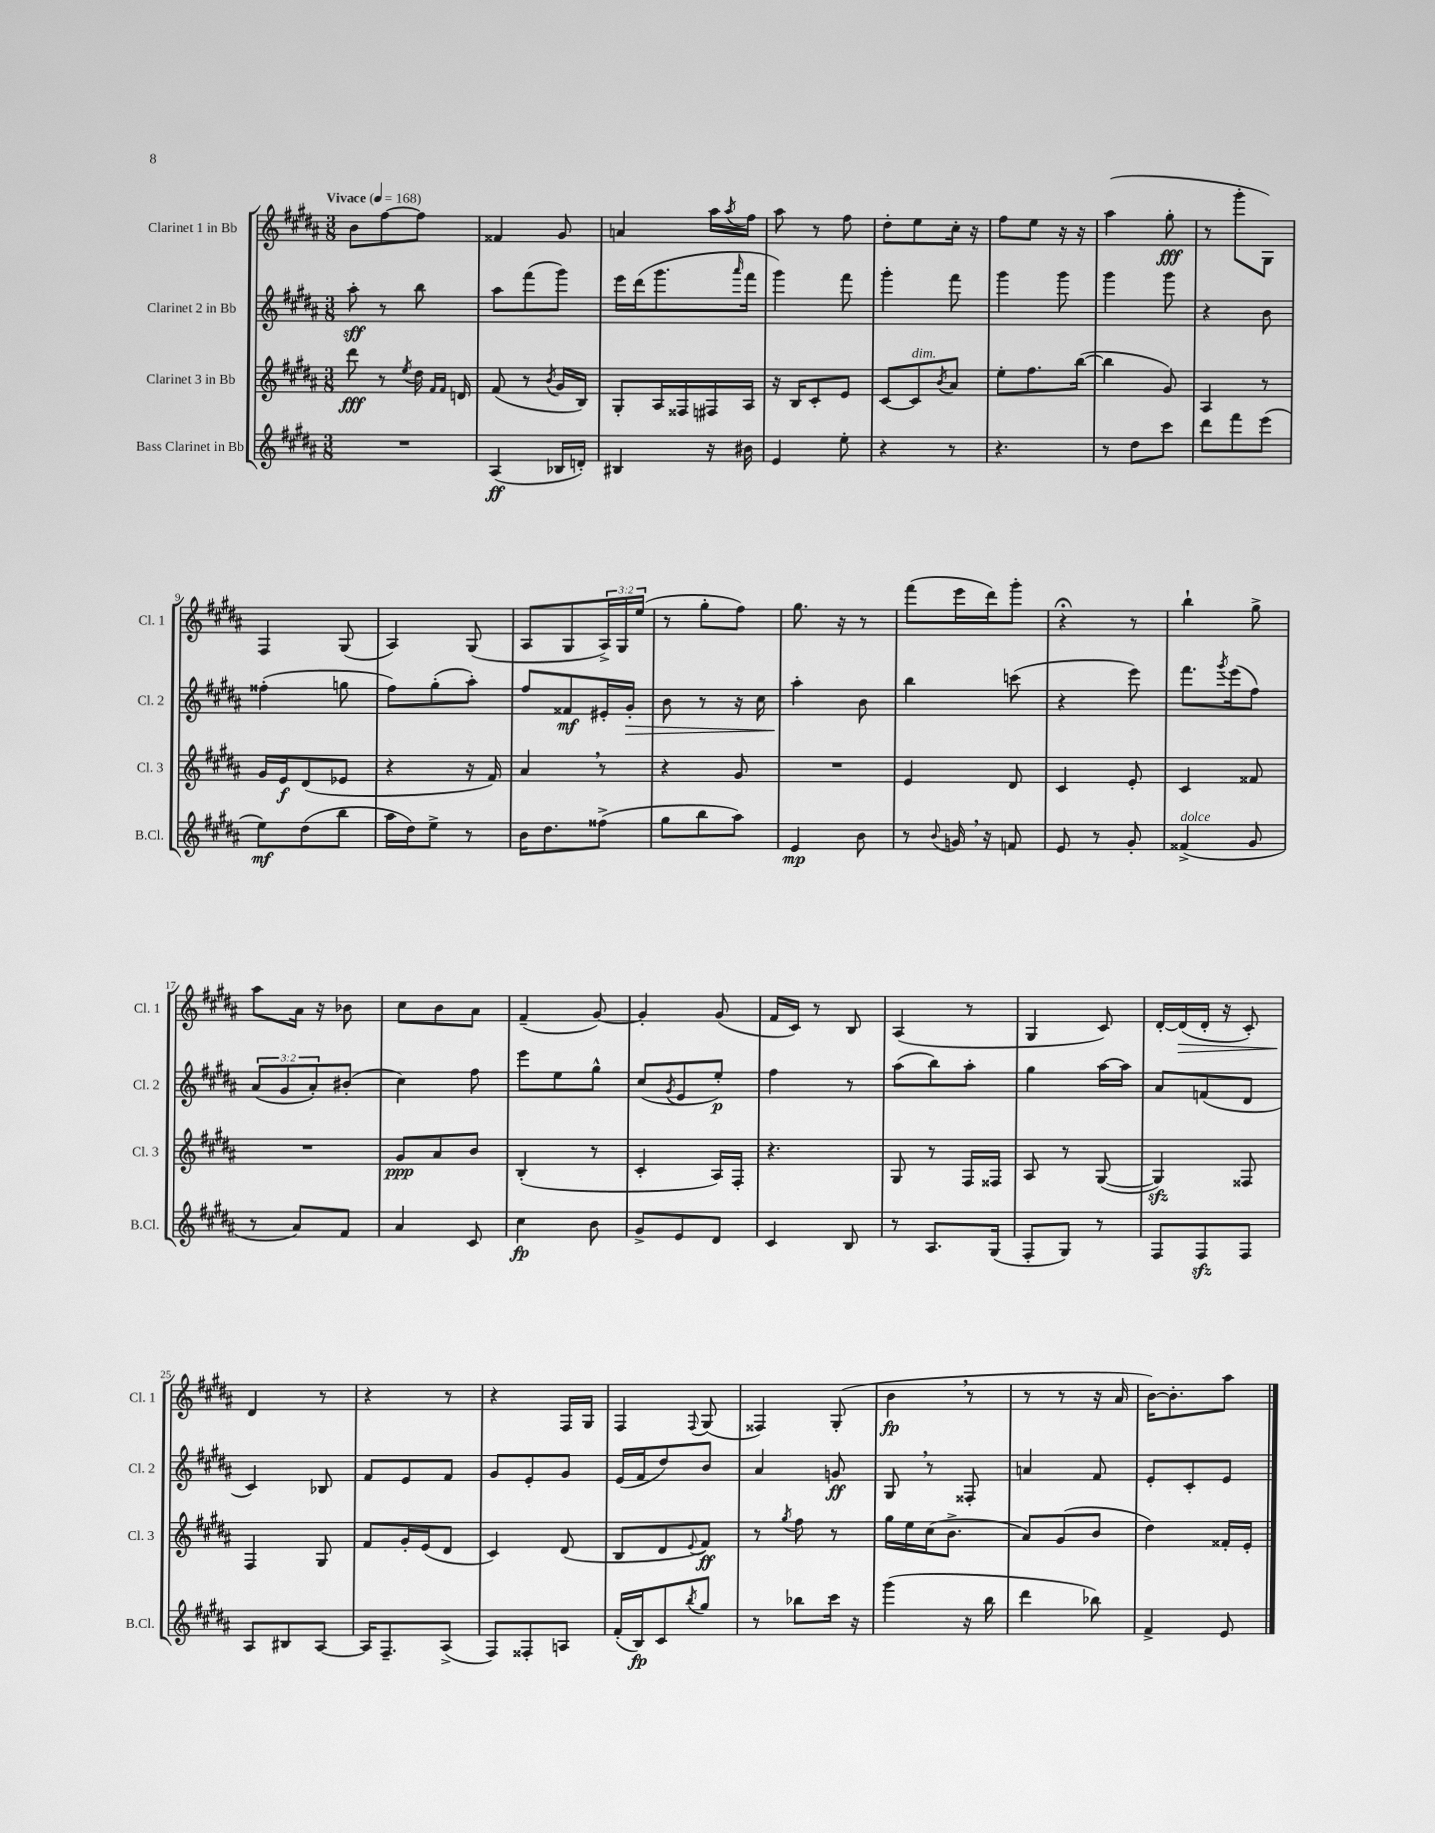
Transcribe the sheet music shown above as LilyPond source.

<<
\new StaffGroup <<
\new Staff = "s0" \with { instrumentName = "Clarinet 1 in Bb" shortInstrumentName = "Cl. 1" } {
    \clef treble \key b \major \numericTimeSignature \time 3/8 \override Staff.TupletNumber.text = #tuplet-number::calc-fraction-text \tempo "Vivace" 4 = 168
    b'8 fis''8~ fis''8 |
    fisis'4 gis'8 |
    a'4 ais''16 \acciaccatura { ais''8 } fis''16 |
    ais''8 r8 fis''8 |
    dis''8-. e''8 cis''16-. r16 |
    fis''8 e''8 r16 r16 |
    ais''4( gis''8-.\fff |
    r8 gis'''8-. gis8) |
    fis4 gis8( |
    ais4) gis8( |
    ais8 gis8 \tuplet 3/2 { ais16->) gis16 e''16( } |
    r8 gis''8-. fis''8) |
    gis''8. r16 r8 |
    fis'''8( e'''16 dis'''16) gis'''8-. |
    r4\fermata r8 |
    b''4-! gis''8-> |
    ais''8 ais'16 r16 bes'8 |
    cis''8 b'8 ais'8 |
    fis'4--( gis'8~) |
    gis'4-. gis'8( |
    fis'16 cis'16) r8 b8 |
    ais4( r8 |
    gis4 cis'8) |
    dis'16~-. dis'16\>( dis'16-. r16 cis'8-.) |
    dis'4\! r8 |
    r4 r8 |
    r4 fis16 gis16 |
    fis4 \appoggiatura { fis8 } gis8( |
    fisis4) gis8-.( |
    b'4\fp \breathe r8 |
    r8 r8 r16 ais'16 |
    b'16~) b'8.-. ais''8 \bar "|." |
}
\new Staff = "s1" \with { instrumentName = "Clarinet 2 in Bb" shortInstrumentName = "Cl. 2" } {
    \clef treble \key b \major \numericTimeSignature \time 3/8 \override Staff.TupletNumber.text = #tuplet-number::calc-fraction-text
    ais''8-.\sff r8 b''8 |
    ais''8 fis'''8( gis'''8) |
    e'''16 dis'''16( gis'''8. \grace { ais'''16 } fis'''16 |
    gis'''4) fis'''8 |
    gis'''4-. fis'''8 |
    gis'''4 gis'''8 |
    gis'''4 gis'''8 |
    r4 b'8 |
    fisis''4-.( g''8 |
    fis''8) gis''8-.( ais''8-.) |
    fis''8 fisis'8\mf eis'16-. gis'16-.\> |
    b'8 r8 r16 cis''16 |
    ais''4-.\! b'8 |
    b''4 c'''8( |
    r4 e'''8) |
    fis'''8. \acciaccatura { gis'''8 } e'''16( fis''8) |
    \tuplet 3/2 { ais'8( gis'8 ais'8-.) } bis'8-.( |
    cis''4) fis''8 |
    e'''8 e''8 gis''8-^ |
    cis''8( \acciaccatura { gis'8 } e'8 e''8-.\p) |
    fis''4 r8 |
    ais''8( b''8) ais''8-. |
    gis''4 ais''16~ ais''16 |
    ais'8 f'8( dis'8 |
    cis'4) bes8 |
    fis'8 e'8 fis'8 |
    gis'8 e'8-. gis'8 |
    e'16( fis'16 dis''8) b'8 |
    ais'4 g'8\ff |
    gis8 \breathe r8 fisis8-. |
    a'4 fis'8 |
    e'8-. cis'8-. e'8 \bar "|." |
}
\new Staff = "s2" \with { instrumentName = "Clarinet 3 in Bb" shortInstrumentName = "Cl. 3" } {
    \clef treble \key b \major \numericTimeSignature \time 3/8
    dis'''8\fff r8 \acciaccatura { e''8 } dis''16 \grace { fis'16 fis'16 } d'16 |
    fis'8( r8 \acciaccatura { b'8 } gis'16 b16) |
    gis8-. ais16 fisis16 fis16 ais16 |
    r16 b16 cis'8-. e'8 |
    cis'8~ cis'8^\markup { \italic "dim." } \acciaccatura { b'8 } ais'8 |
    e''8-. fis''8. b''16~( |
    b''4 gis'8) |
    ais4 r8 |
    gis'16 e'16\f dis'8( ees'8 |
    r4 r16 fis'16) |
    ais'4 \breathe r8 |
    r4 gis'8 |
    R4. |
    e'4 dis'8 |
    cis'4 e'8-. |
    cis'4 fisis'8 |
    R4. |
    gis'8\ppp ais'8 b'8 |
    b4-.( r8 |
    cis'4-. ais16) fis16-. |
    r4. |
    gis8 r8 fis16 fisis16 |
    ais8 r8 gis8~( |
    gis4\sfz) fisis8 |
    fis4 gis8 |
    fis'8 gis'16-. e'16( dis'8 |
    cis'4) dis'8( |
    b8 dis'8 \appoggiatura { e'8 } fis'8\ff) |
    r8 \acciaccatura { gis''8 } fis''8 r8 |
    gis''16 e''16 cis''16( b'8.-> |
    ais'8) gis'8( b'8 |
    dis''4) fisis'16-. e'16-. \bar "|." |
}
\new Staff = "s3" \with { instrumentName = "Bass Clarinet in Bb" shortInstrumentName = "B.Cl." } {
    \clef treble \key b \major \numericTimeSignature \time 3/8
    R4. |
    ais4\ff( bes16 d'16-.) |
    bis4 r16 bis'16 |
    e'4 e''8-. |
    r4 r8 |
    r4. |
    r8 dis''8 cis'''8 |
    dis'''8 fis'''8 e'''8( |
    e''8\mf) dis''8( b''8 |
    ais''16 dis''16) e''8-> r8 |
    b'16 dis''8. fisis''8->( |
    gis''8 b''8 ais''8) |
    e'4\mp b'8 |
    r8 \appoggiatura { b'8 } g'16 \breathe r16 f'8 |
    e'8 r8 gis'8-. |
    fisis'4->^\markup { \italic "dolce" }( gis'8 |
    r8 ais'8) fis'8 |
    ais'4 cis'8 |
    cis''4\fp b'8 |
    gis'8-> e'8 dis'8 |
    cis'4 b8 |
    r8 ais8. gis16( |
    fis8-. gis8) r8 |
    fis8 fis8\sfz fis8 |
    ais8 bis8 ais8~ |
    ais16 fis8.-- ais8->( |
    fis8) fisis8-. a8 |
    fis'16-.( b16\fp) cis'8 \acciaccatura { b''8 } gis''8 |
    r8 bes''8 cis'''16 r16 |
    gis'''4( r16 b''16 |
    dis'''4 bes''8) |
    fis'4-> e'8 \bar "|." |
}
>>
>>
